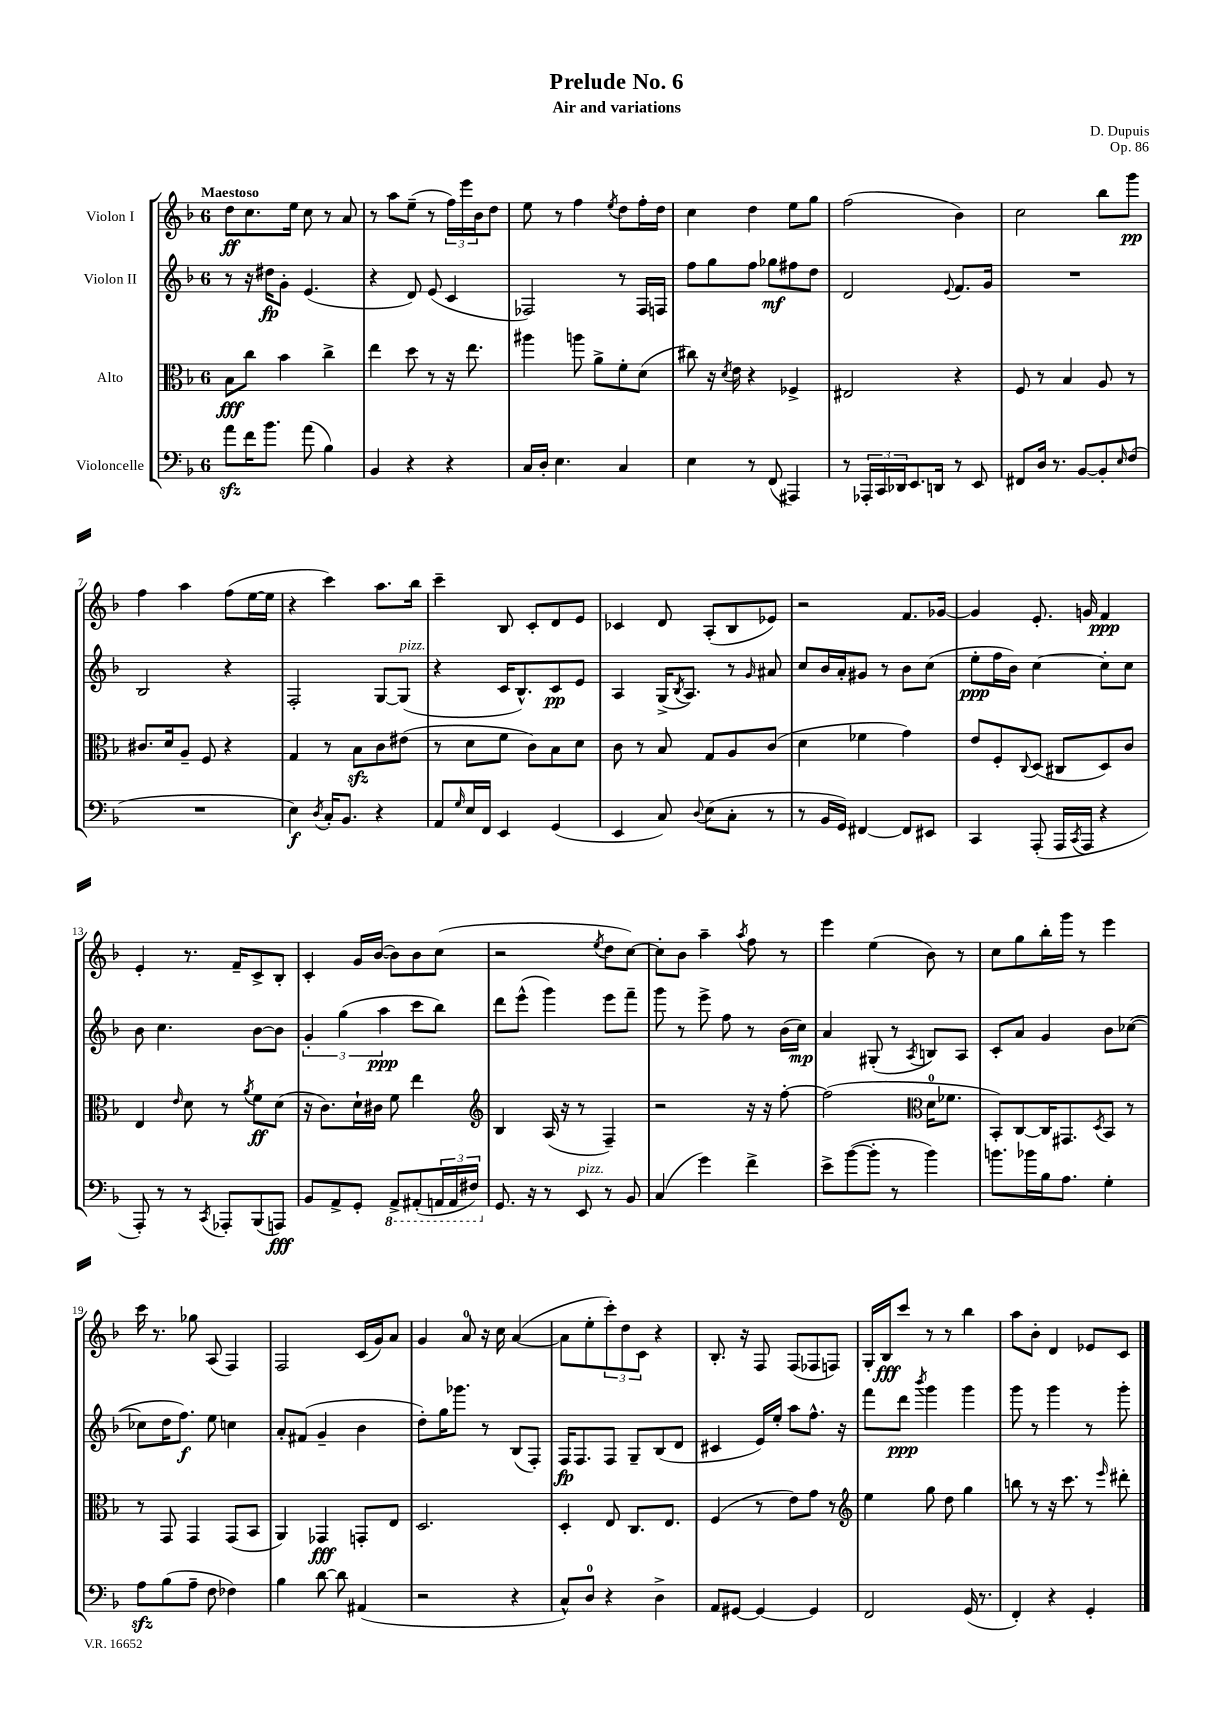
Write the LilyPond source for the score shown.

\header { title = "Prelude No. 6" composer = "D. Dupuis" subtitle = "Air and variations" opus = "Op. 86" }
<<
\new StaffGroup <<
\new Staff = "s0" \with { instrumentName = "Violon I" } {
    \clef treble \key f \major \once \override Staff.TimeSignature.style = #'single-digit \time 6/8 \tempo "Maestoso"
    d''8\ff c''8. e''16 c''8 r8 a'8 |
    r8 a''8 e''8--( r8 \tuplet 3/2 { f''16) e'''16 bes'16 } d''8 |
    e''8 r8 f''4 \acciaccatura { e''8 } d''8 f''16-. d''16 |
    c''4 d''4 e''8 g''8 |
    f''2( bes'4) |
    c''2 bes''8 g'''8\pp |
    f''4 a''4 f''8( e''16~ e''16 |
    r4 c'''4) a''8. bes''16 |
    c'''4-- bes8 c'8-. d'8 e'8 |
    ces'4 d'8 a8-.( bes8 ees'8) |
    r2 f'8. ges'16~ |
    ges'4 e'8.-. g'16 f'4\ppp |
    e'4-. r8. f'16-- c'8-> bes8-. |
    c'4-. g'16 bes'16~( bes'8) bes'8 c''8( |
    r2 \acciaccatura { e''8 } d''8 c''8~) |
    c''8-. bes'8 a''4-- \acciaccatura { a''8 } f''8 r8 |
    e'''4 e''4( bes'8) r8 |
    c''8 g''8 bes''16-. g'''16 r8 e'''4 |
    c'''16 r8. ges''8 a8( f4) |
    f2 c'16( g'16) a'8 |
    g'4 a'8-0 r16 c''16 a'4~( |
    a'8 e''8-. \tuplet 3/2 { c'''8-.) d''8 c'8 } r4 |
    bes8.-. r16 f8 f8( fes8 f8) |
    g16-. bes16\fff c'''8 r8 r8 bes''4 |
    a''8 bes'8-. d'4 ees'8 c'8 \bar "|." |
}
\new Staff = "s1" \with { instrumentName = "Violon II" } {
    \clef treble \key f \major \once \override Staff.TimeSignature.style = #'single-digit \time 6/8
    r8 r16 dis''16\fp g'8-. e'4.( |
    r4 d'8) e'8( c'4 |
    fes2) r8 fes16 f16 |
    f''8 g''8 f''8 ges''8\mf fis''8 d''8 |
    d'2 \appoggiatura { e'8 } f'8. g'16 |
    R2. |
    bes2 r4 |
    f2-. g8~ g8^\markup { \italic "pizz." }( |
    r4 c'16 bes8.-^) c'8\pp e'8 |
    a4 g16->( \acciaccatura { bes8 } a8.) r8 \grace { g'16 } ais'8 |
    c''8 bes'16 a'16-. gis'8 r8 bes'8 c''8( |
    e''8-.\ppp f''16 bes'16) c''4~ c''8-. c''8 |
    bes'8 c''4. bes'8~ bes'8 |
    \tuplet 3/2 { g'4-. g''4( a''4\ppp } c'''8 bes''8) |
    d'''8 e'''8-^( g'''4) e'''8 f'''8-- |
    g'''8 r8 e'''8-> f''8 r8 bes'16( c''16\mp) |
    a'4 gis8-.( r8 \acciaccatura { a8 } b8) a8 |
    c'8-. a'8 g'4 bes'8 ces''8~( |
    ces''8 d''16 f''8.\f) e''8 c''4 |
    a'8-. fis'8( g'4-- bes'4 |
    d''8-.) g''16 ges'''8. r8 bes8( f8-.) |
    f16\fp f8. f8 g8-- bes8( d'8 |
    cis'4 e'16) e''16-. a''8 f''8.-^ r16 |
    f'''8 d'''8\ppp \acciaccatura { bes'''8 } g'''4 g'''4 |
    g'''8 r8 g'''4 r8 g'''8-. \bar "|." |
}
\new Staff = "s2" \with { instrumentName = "Alto" } {
    \clef alto \key f \major \once \override Staff.TimeSignature.style = #'single-digit \time 6/8
    bes8\fff c''8 bes'4 c''4-> |
    e''4 d''8 r8 r16 e''8. |
    ais''4 a''8 a'8-> f'8-. d'8( |
    cis''8) r16 \acciaccatura { d'8 } e'16 r4 fes4-> |
    eis2 r4 |
    f8 r8 bes4 a8 r8 |
    cis'8. d'16 a8-- f8 r4 |
    g4 r8 bes8\sfz c'8 eis'8( |
    r8 d'8 f'8 c'8) bes8 d'8 |
    c'8 r8 bes8 g8 a8 c'8( |
    d'4 fes'4 g'4) |
    e'8 f8-. \appoggiatura { c8 } d8( cis8 d8) c'8 |
    e4 \grace { e'16 } d'8 r8 \acciaccatura { a'8 } f'8\ff d'8( |
    r16 c'8.) d'16-! cis'16 f'8 e''4 |
    \clef treble bes4 a16( r16 r8 f4--) |
    r2 r16 r16 f''8~-. |
    f''2( \clef alto d'16-0 fes'8. |
    bes,8-.) c8~ c16 gis,8. \acciaccatura { d8 } bes,8 r8 |
    r8 g,8 g,4 g,8( bes,8 |
    a,4) ges,4\fff g,8-. e8 |
    d2. |
    d4-. e8 c8. e8. |
    f4( r8 e'8) g'8 r8 |
    \clef treble e''4 g''8 d''8 g''4 |
    b''8 r8 r16 c'''8. r8 \grace { e'''16 } dis'''8-. \bar "|." |
}
\new Staff = "s3" \with { instrumentName = "Violoncelle" } {
    \clef bass \key f \major \once \override Staff.TimeSignature.style = #'single-digit \time 6/8
    a'8\sfz f'16 bes'8. a'8( bes4) |
    bes,4 r4 r4 |
    c16 d16-. e4. c4 |
    e4 r8 f,8( ais,,4) |
    r8 \tuplet 3/2 { aes,,16-. c,16 des,16 } e,8. d,16 r8 e,8 |
    fis,8 d16 r8. bes,8~ bes,8-. \grace { e16 } f8( |
    R2. |
    e4\f) \acciaccatura { d8 } c16-. bes,8. r4 |
    a,8 \grace { g16 } e16 f,16 e,4 g,4( |
    e,4 c8) \appoggiatura { d8 } e8( c8-. r8 |
    r8 bes,16 g,16) fis,4~ fis,8 eis,8 |
    c,4 a,,8-.( a,,16 \acciaccatura { c,8 } a,,16 r4 |
    a,,8-.) r8 r8 \acciaccatura { c,8 } aes,,8-. bes,,8( a,,8\fff) |
    bes,8 a,8-> g,8-. \ottava #-1 a,,8-> ais,,8-.( \tuplet 3/2 { a,,16 a,,16 fis,16) \ottava #0 } |
    g,8. r16 r8 e,8^\markup { \italic "pizz." } r8 bes,8 |
    c4( g'4) f'4-> |
    e'8-> bes'8~( bes'8-. r8 bes'4) |
    b'8. bes'16 bes16 a8. g4-. |
    a8\sfz bes8( a8-- f8 fes4) |
    bes4 d'8~ d'8 ais,4( |
    r2 r4 |
    c8-^) d8-0 r4 d4-> |
    a,8 gis,8~ gis,4~ gis,4 |
    f,2 g,16( r8. |
    f,4-.) r4 g,4-. \bar "|." |
}
>>
>>
